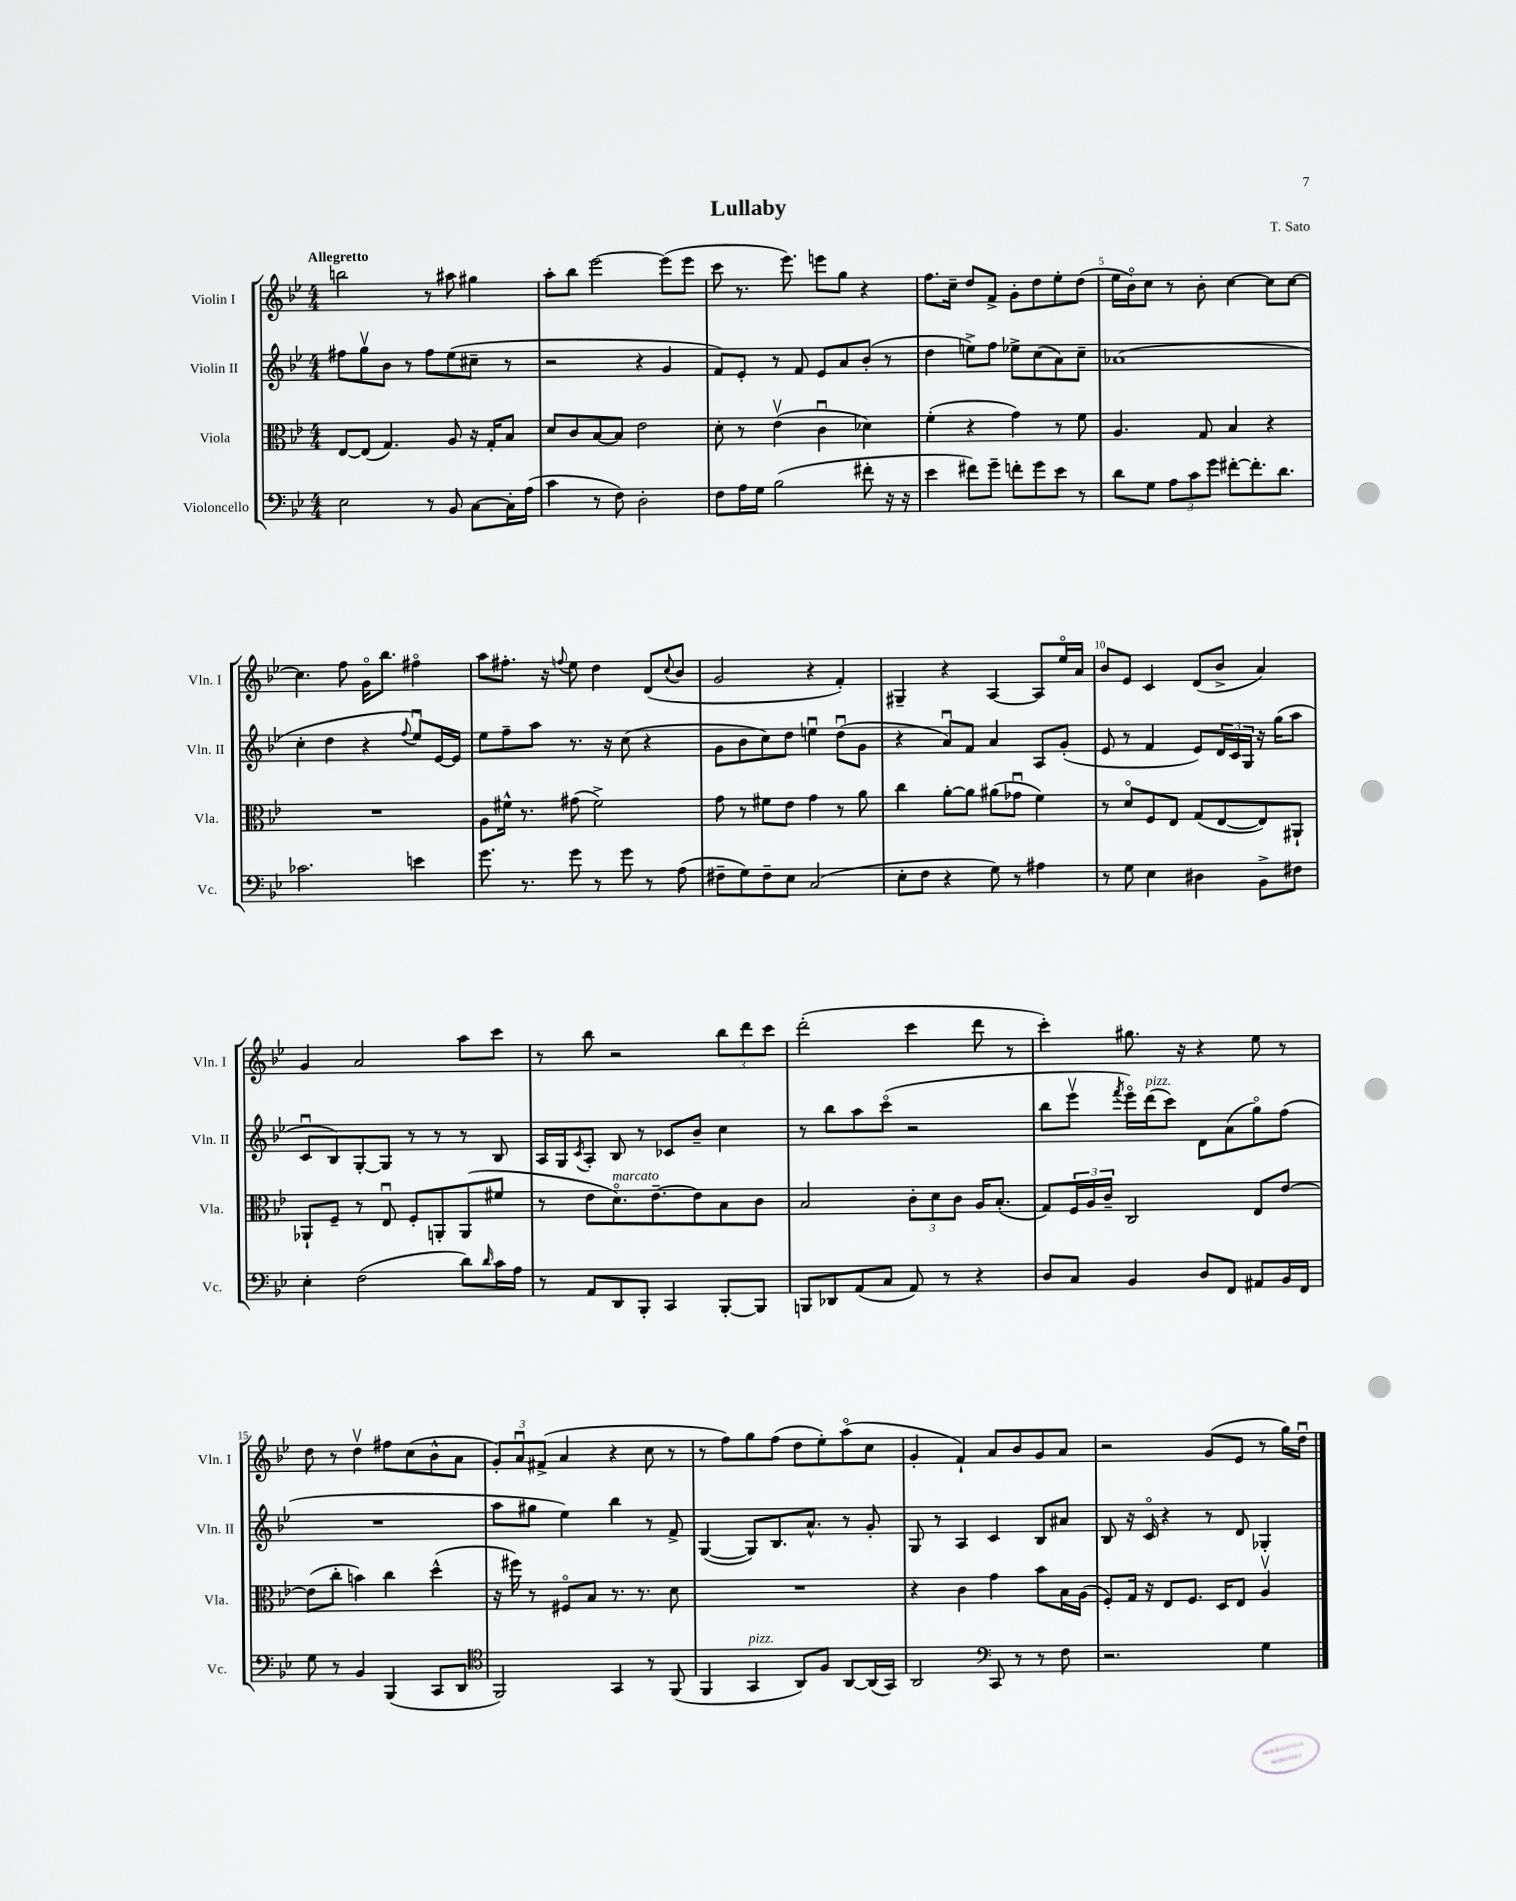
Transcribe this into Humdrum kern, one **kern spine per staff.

**kern	**kern	**kern	**kern
*part4	*part3	*part2	*part1
*staff4	*staff3	*staff2	*staff1
*I"Violoncello	*I"Viola	*I"Violin II	*I"Violin I
*I'Vc.	*I'Vla.	*I'Vln. II	*I'Vln. I
*clefF4	*clefC3	*clefG2	*clefG2
*k[b-e-]	*k[b-e-]	*k[b-e-]	*k[b-e-]
*M4/4	*M4/4	*M4/4	*M4/4
=1	=1	=1	=1
!	!	!	!LO:TX:a:B:t=Allegretto
2E-\	[8E-/L	8ff#X\L	2bbn\
.	(8E-/J]	8ggv\	.
.	4.G/)	8b-\J	.
.	.	8r	.
8r	.	8ff#\L	8r
8BB-/	8A/	(8ee-\	8aa#X\
[8C\L	16r	8cc#X~\J	4gg#X\
.	16G'/KL	.	.
16C'\L]	8B-/J	8r	.
(16A\JJ	.	.	.
=2	=2	=2	=2
4c\	8d/L	2r	8aa'\L
.	8c/	.	8bb-\J
8r	[8B-/	.	[2eee-\
8F\)	8B-/J]	.	.
2D'\	2e-\	4r	.
.	.	4g/	(8eee-\L]
.	.	.	8eee-\J
=3	=3	=3	=3
8F\L	8d'\	8f/L)	8ccc\
16A\L	8r	8e-'/J	8.r
16G\JJ	.	.	.
(2B-\	(4e-v\	8r	.
.	.	.	8.eee-\)
.	.	8f/	.
.	4cu\	8e-/L	8eeen\L
.	.	8a/	8gg\J
8f#X'\	4d-X\)	(8b-'/J	4r
16r	.	8r	.
16r	.	.	.
=4	=4	=4	=4
4e-\	(4f'\	4dd\	8.ff\L
.	.	.	16cc~\Jk
8f#X\L)	4r	8een^\L)	8dd/L
8g~\J	.	8ff\J	8f^/J
8fn'\L	4g\)	8ee-X^\L	8g'\L
8g\	.	(8cc\	8dd\
8e-\J	8r	8a\)	8ee-'\
8r	8f\	8cc~\J	(8dd\J
=5	=5	=5	=5
8d\L	4.A/	(1a-X	16ee-\LL
.	.	.	16b-\J)
8G\J	.	.	8cc\J
12A\L	.	.	8r
12c\	.	.	.
.	8G/	.	8b-'\
12g\J	.	.	.
[8f#X'\L	4B-/	.	[4cc\
8.f#'\]	.	.	.
.	4r	.	8cc\L]
8.d\J	.	.	.
.	.	.	[8cc\J
!!LO:LB:g=z
=6	=6	=6	=6
2.c-X\	1r	4cc'\	4.cc\]
.	.	4dd\	.
.	.	.	8ff\
.	.	4r	16g\KL
.	.	.	8.bb-\J
.	.	8qqff/	.
4en\	.	8ee-u/L)	4ff#X\
.	.	[16e-/L	.
.	.	16e-/JJ]	.
=7	=7	=7	=7
8.g\	8A\L	8ee-\L	8aa\L
.	16f#X^^\Jk	8ff~\	8.ff#X'\J
8.r	8.r	.	.
.	.	8aa\J	.
.	.	.	16r
.	.	.	8qqffn/
8g\	(8g#X\	8.r	8ee-\
8r	2f#^\)	.	4dd\
.	.	16r	.
8g\	.	(8cc\	.
8r	.	4r	(8d/L
.	.	.	8qqcc/
(8A\	.	.	8b-/J
=8	=8	=8	=8
8F#X~\L	8g\	8g\L	2g/
8G\)	8r	8b-\	.
8F#~\	8f#X\L	8cc\)	.
8E-\J	8e-\J	8dd\J	.
(2C/	4g\	4eenu\	4r
.	8r	(8ddu\L	4f'/)
.	8a\	8g\J	.
=9	=9	=9	=9
8E-'\L	4cc\	4r	4G#X~/
8F\J	.	.	.
4r	[8a'\L	8au/L)	4r
.	8a\J]	8f/J	.
8G\)	(8a#X\L	4a/	[4A/
8r	8g-Xu\J	.	.
4A#X\	4f\)	8A/L	8A/L]
.	.	(8g'/J	16ee-/L
.	.	.	16a/JJ
=10	=10	=10	=10
8r	8r	8e-/	8b-/L
8G\	8d/L	8r	8e-/J
4E-\	8F/	4f/	4c/
.	8E-/J	.	.
4D#X\	(8G/L	8e-/L)	(8d/L
.	[8E-/	24d/L	8b-^/J
.	.	24c/	.
.	.	24G/JJ	.
8BB-^\L	8E-/])	16r	4a/)
.	.	(16gg\KL	.
8F#X\J	8AA#X`/J	8aa\J	.
!!LO:LB:g=z
=11	=11	=11	=11
4E-'\	8AA-X`/L	8cu/L	4g/
.	8F~/J	8B-/)	.
(2F\	8r	[8G'/	2a/
.	8E-u/	8G/J]	.
.	8F'/L	8r	.
.	8AAn'/	8r	.
8d\L)	(8AA/	8r	8aa\L
16qqd/	.	.	.
16c\L	8f#X/J	8B-/	8ccc\J
16A\JJ	.	.	.
=12	=12	=12	=12
8r	8r	16A/LL	8r
.	.	16G/J	.
.	.	8qc/	.
8AA/L	8e-\L	8A'/J	8bb-\
!	!LO:TX:a:i:t=marcato	!	!
8DD/	8.d\)	8B-/	2r
8BBB-'/J	.	8r	.
.	[8.e-~\	.	.
4CC/	.	8c-X/L	.
.	8e-\]	8b-~/J	.
[8BBB-'/L	8B-\	4cc\	12bb-\L
.	.	.	12ddd\
8BBB-/J]	8c\J	.	.
.	.	.	12ccc\J
=13	=13	=13	=13
8BBBn/L	2B-/	8r	(2ddd'\
8DD-X/	.	8bb-\L	.
(8AA/	.	8aa\	.
8C/J	.	(8ccc\J	.
8AA/)	12c'\L	2r	4ccc\
.	12d\	.	.
8r	.	.	.
.	12c\J	.	.
4r	16A/KL	.	8ddd\
.	(8.B-'/J	.	.
.	.	.	8r
=14	=14	=14	=14
8D/L	8G/L)	8bb-\L	4ccc'\)
8C/J	24F/L	8eee-v\J	.
.	24A/	.	.
.	24c~/JJ	.	.
.	.	8qfff/	.
4BB-/	2C/	16eee-\LL)	8.gg#X\
!	!	!LO:TX:a:i:t=pizz.	!
.	.	(16ddd\J	.
.	.	8ccc\J)	.
.	.	.	16r
8D/L	.	8d\L	4r
8FF/J	.	(8a\	.
8AA#X/L	8E-/L	8gg\)	8ee-\
16BB-/L	[8e-/J	(8ff\J	8r
16FF/JJ	.	.	.
!!LO:LB:g=z
=15	=15	=15	=15
8G\	(8e-\L]	1r	8dd\
8r	8cc'\J	.	8r
4BB-/	4bn\)	.	4ddv\
(4BBB-/	4cc\	.	8ff#X\L
.	.	.	(8cc\
8CC/L	(4dd^^\	.	8b-^^\
8DD/J	.	.	8a\J
=16	=16	=16	=16
*clefC4	*	*	*
2FF/)	16r	8aa\L	12g'/L)
.	16ff#X\)	.	.
.	.	.	12au/
.	8r	8gg#X\J	.
.	.	.	(12f#X^/J
.	8F#X/L	4ee-\)	4a/
.	8B-/J	.	.
4GG/	8.r	4bb-\	4r
.	8.r	.	.
8r	.	8r	8cc\
(8FF/	8d\	8f^/	8r
=17	=17	=17	=17
4FF/	1r	([4G/	8r
.	.	.	8ff\L)
!LO:TX:a:i:t=pizz.	!	!	!
4GG/	.	8G/L])	8gg\
.	.	8.B-/	(8ff\J
8AA/L)	.	.	8dd\L
.	.	8.a^^/J	.
8F/J	.	.	8ee-'\)
[8AA/L	.	8r	(8aa\
(16AA/L]	.	8g'/	8cc\J
16GG/JJ)	.	.	.
=18	=18	=18	=18
2AA/	4r	8G/	4g'/
.	.	8r	.
.	4c\	4A/	4f`/)
*clefF4	*	*	*
8CC/	4g\	4c/	8a/L
8r	.	.	8b-/
8r	8b-\L	8B-/L	8g/
8F\	16B-\L	8a#X/J	8a/J
.	(16A\JJ	.	.
=19	=19	=19	=19
2.r	8F'/L)	8B-/	2r
.	16G/Jk	16r	.
.	16r	16c/	.
.	8E-/L	4r	.
.	8.F/J	.	.
.	.	8r	(8g/L
.	16D/KL	.	.
.	8E-/J	8d/	8e-/J
4G\	4Av/	4G-X'/	8r
.	.	.	16gg\LL)
.	.	.	16ddu\JJ
==	==	==	==
*-	*-	*-	*-
